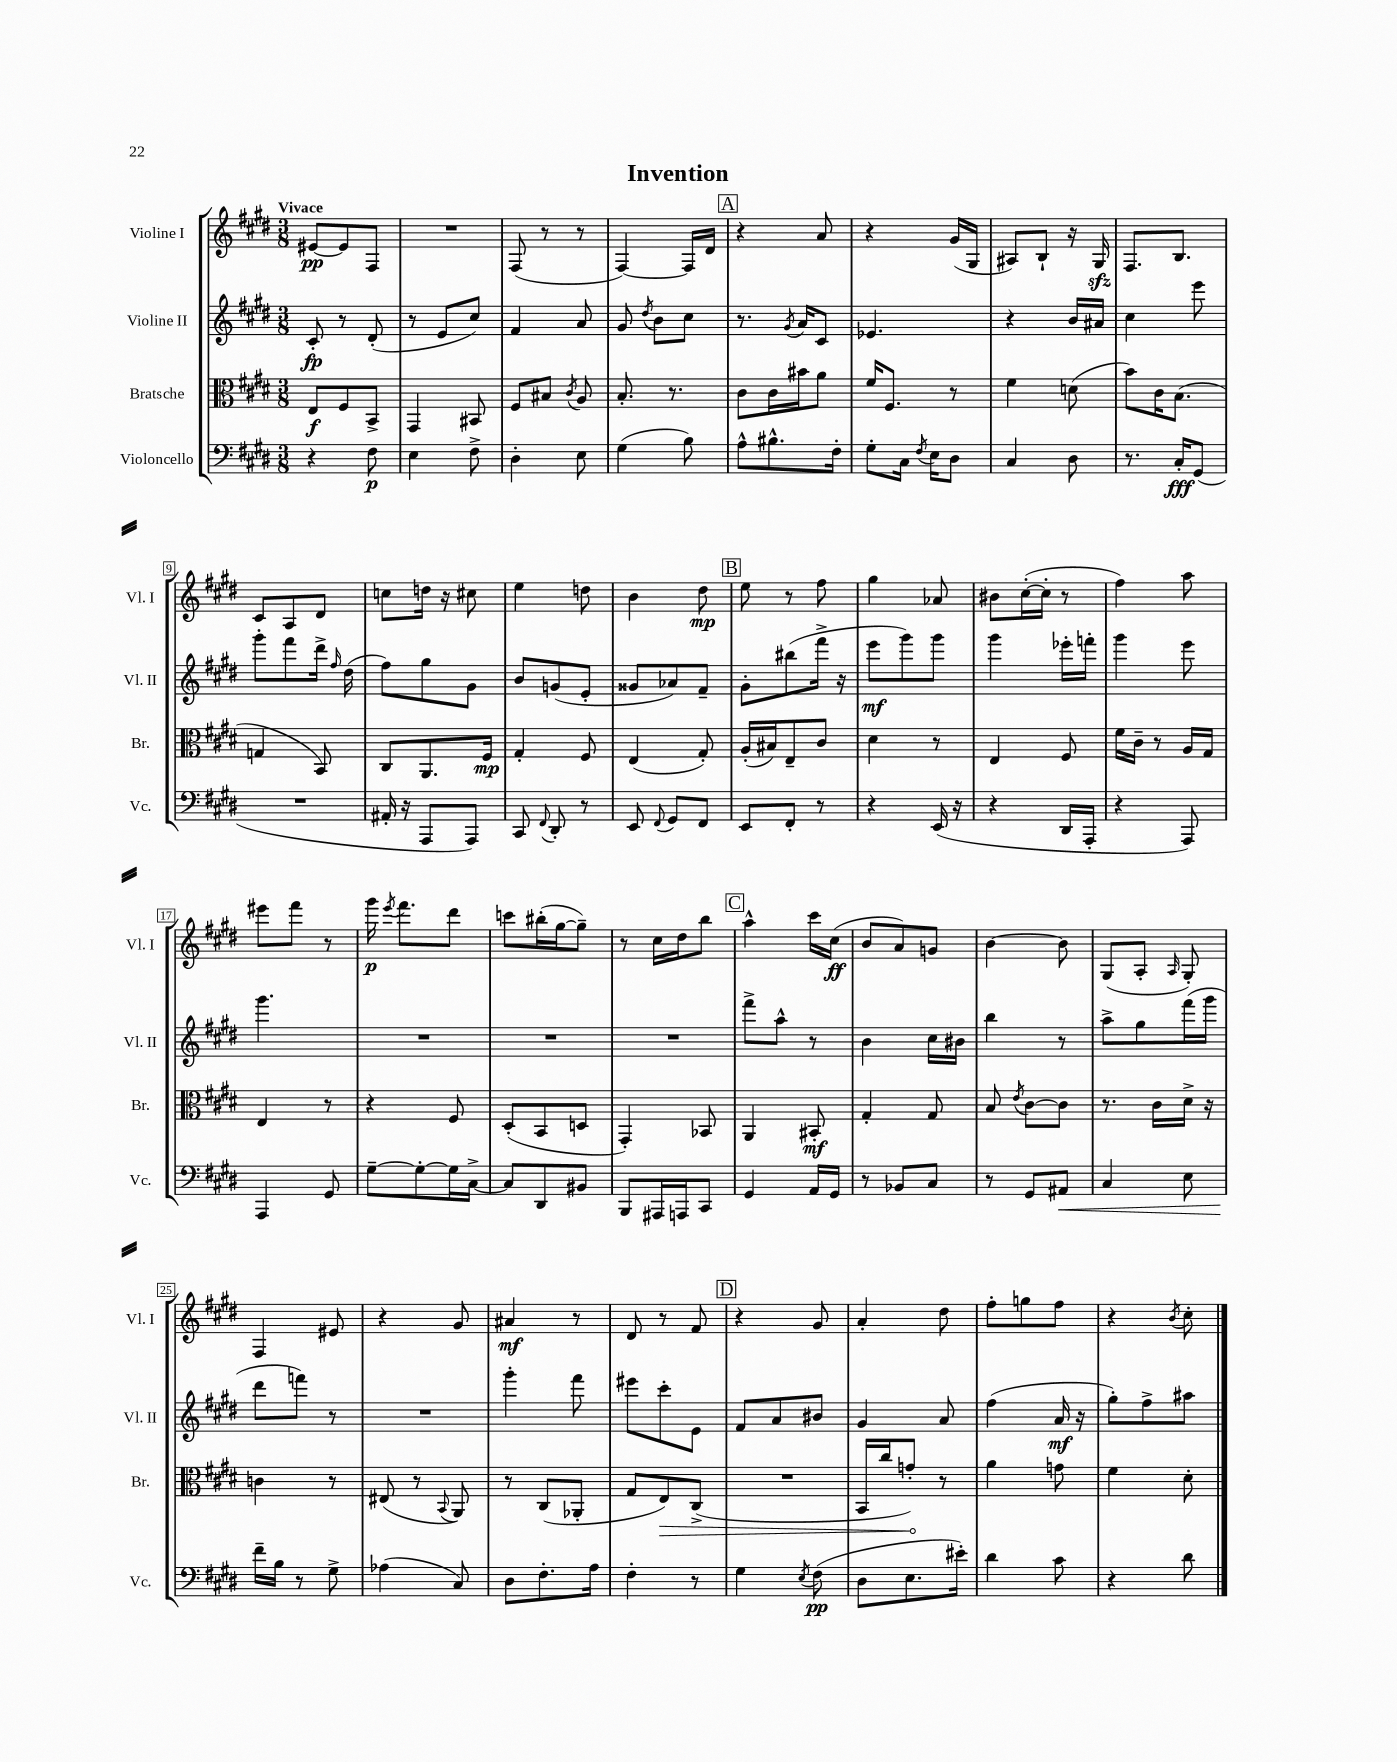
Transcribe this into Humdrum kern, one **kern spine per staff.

**kern	**kern	**kern	**kern
*staff4	*staff3	*staff2	*staff1
*clefF4	*clefC3	*clefG2	*clefG2
*k[f#c#g#d#]	*k[f#c#g#d#]	*k[f#c#g#d#]	*k[f#c#g#d#]
*M3/8	*M3/8	*M3/8	*M3/8
4r	8E	8c#'	[8e#
.	8F#	8r	8e#]
8F#	8BB^	(8d#'	8F#
=	=	=	=
4E	4GG#	8r	4.r
.	.	8e	.
8F#^	8BB#	8cc#)	.
=	=	=	=
4D#'	8F#	4f#	(8F#
.	8B#	.	8r
.	8qc#	.	.
8E	8A	8a	8r
=	=	=	=
(4G#	8.B'	8g#	[4F#)
.	.	8qdd#	.
.	.	8b	.
.	8.r	.	.
8B)	.	8cc#	16F#]
.	.	.	16d#
=	=	=	=
8A^^	8c#	8.r	4r
8.B#^^	16c#	.	.
.	.	8qg#	.
.	16b#	16a	.
.	8a	8c#	8a
16F#'	.	.	.
=	=	=	=
8G#'	16f#	4.e-	4r
.	8.F#	.	.
16C#	.	.	.
8qF#	.	.	.
16E	.	.	.
8D#	8r	.	(16g#
.	.	.	16G#
=	=	=	=
4C#	4f#	4r	8A#)
.	.	.	8B`
8D#	(8d	16b	16r
.	.	16a#	16G#
=	=	=	=
8.r	8b)	4cc#	8.F#
.	16c#	.	.
16C#'	(8.B	.	8.B
(8GG#	.	8eee	.
=	=	=	=
4.r	4G	8ggg#'	8c#
.	.	8fff#	8A
.	8BB)	16ddd#^	8d#
.	.	16qqff#	.
.	.	(16dd#	.
=	=	=	=
16AA#'	8C#	8ff#)	8cc
16r	.	.	.
8AAA	8.AA	8gg#	16dd
.	.	.	16r
8AAA)	.	8g#	8cc#
.	16F#	.	.
=	=	=	=
8CC#	4G#'	8b	4ee
8qqFF#	.	.	.
8DD#'	.	(8g	.
8r	8F#	8e'	8dd
=	=	=	=
8EE	(4E	8g##	4b
8qqFF#	.	.	.
8GG#	.	8a-)	.
8FF#	8G#')	8f#~	8dd#
=	=	=	=
8EE	(16A'	8g#'	8ee
.	16B#)	.	.
8FF#'	8E~	(8bb#	8r
8r	8c#	16fff#^	8ff#
.	.	16r	.
=	=	=	=
4r	4d#	8eee	4gg#
.	.	8ggg#)	.
(16EE	8r	8ggg#	8a-
16r	.	.	.
=	=	=	=
4r	4E	4ggg#	8b#
.	.	.	([16cc#'
.	.	.	16cc#']
16DD#	8F#	16eee-'	8r
16AAA'	.	16fff'	.
=	=	=	=
4r	16f#	4ggg#	4ff#)
.	16c#~	.	.
.	8r	.	.
8AAA)	16A	8eee	8aa
.	16G#	.	.
=	=	=	=
4AAA	4E	4.ggg#	8eee#
.	.	.	8fff#
8GG#	8r	.	8r
=	=	=	=
[8G#~	4r	4.r	16ggg#
.	.	.	8qeee
.	.	.	8.fff#
8G#'_	.	.	.
16G#]	8F#	.	8ddd#
[16C#^	.	.	.
=	=	=	=
8C#]	(8D#'	4.r	8ccc
8DD#	8BB	.	(16bb#'
.	.	.	[16gg#
8BB#	8D	.	8gg#~])
=	=	=	=
8BBB	4GG#')	4.r	8r
16AAA#	.	.	16cc#
16AAA	.	.	16dd#
8CC#	8BB-	.	8bb
=	=	=	=
4GG#	4AA	8fff#^	4aa^^
.	.	8aa^^	.
16AA	8BB#'	8r	16ccc#
16GG#	.	.	(16cc#
=	=	=	=
8r	4G#'	4b	8b
8BB-	.	.	8a)
8C#	8G#	16cc#	8g
.	.	16b#	.
=	=	=	=
8r	8B	4bb	[4b
.	8qe	.	.
8GG#	[8c#	.	.
8AA#	8c#]	8r	8b]
=	=	=	=
4C#	8.r	8aa^	(8G#
.	.	8gg#	8A'
.	16c#	.	.
.	.	.	16qqA
8E	16d#^	(16fff#	8G#')
.	16r	16ggg#	.
=	=	=	=
16f#~	4c	8ddd#	4F#
16B	.	.	.
8r	.	8fff)	.
8G#^	8r	8r	8e#
=	=	=	=
(4A-	(8E#	4.r	4r
.	8r	.	.
.	8qqBB	.	.
8C#)	8AA)	.	8g#
=	=	=	=
8D#	8r	4ggg#'	4a#
8.F#'	(8C#	.	.
.	8AA-'	8fff#	8r
16A	.	.	.
=	=	=	=
4F#'	8G#	8eee#	8d#
.	8E)	8ccc#'	8r
8r	(8C#^	8e	8f#
=	=	=	=
4G#	4.r	8f#	4r
.	.	8a	.
8qE	.	.	.
(8F#	.	8b#	8g#
=	=	=	=
8D#	16BB	4g#	4a'
.	16cc#	.	.
8.E	8g')	.	.
.	8r	8a	8dd#
16e#')	.	.	.
=	=	=	=
4d#	4a	(4ff#	8ff#'
.	.	.	8gg
8c#	8g	16a	8ff#
.	.	16r	.
=	=	=	=
4r	4f#	8gg#')	4r
.	.	8ff#^	.
.	.	.	8qb
8d#	8d#'	8aa#	8cc#'
==	==	==	==
*-	*-	*-	*-
